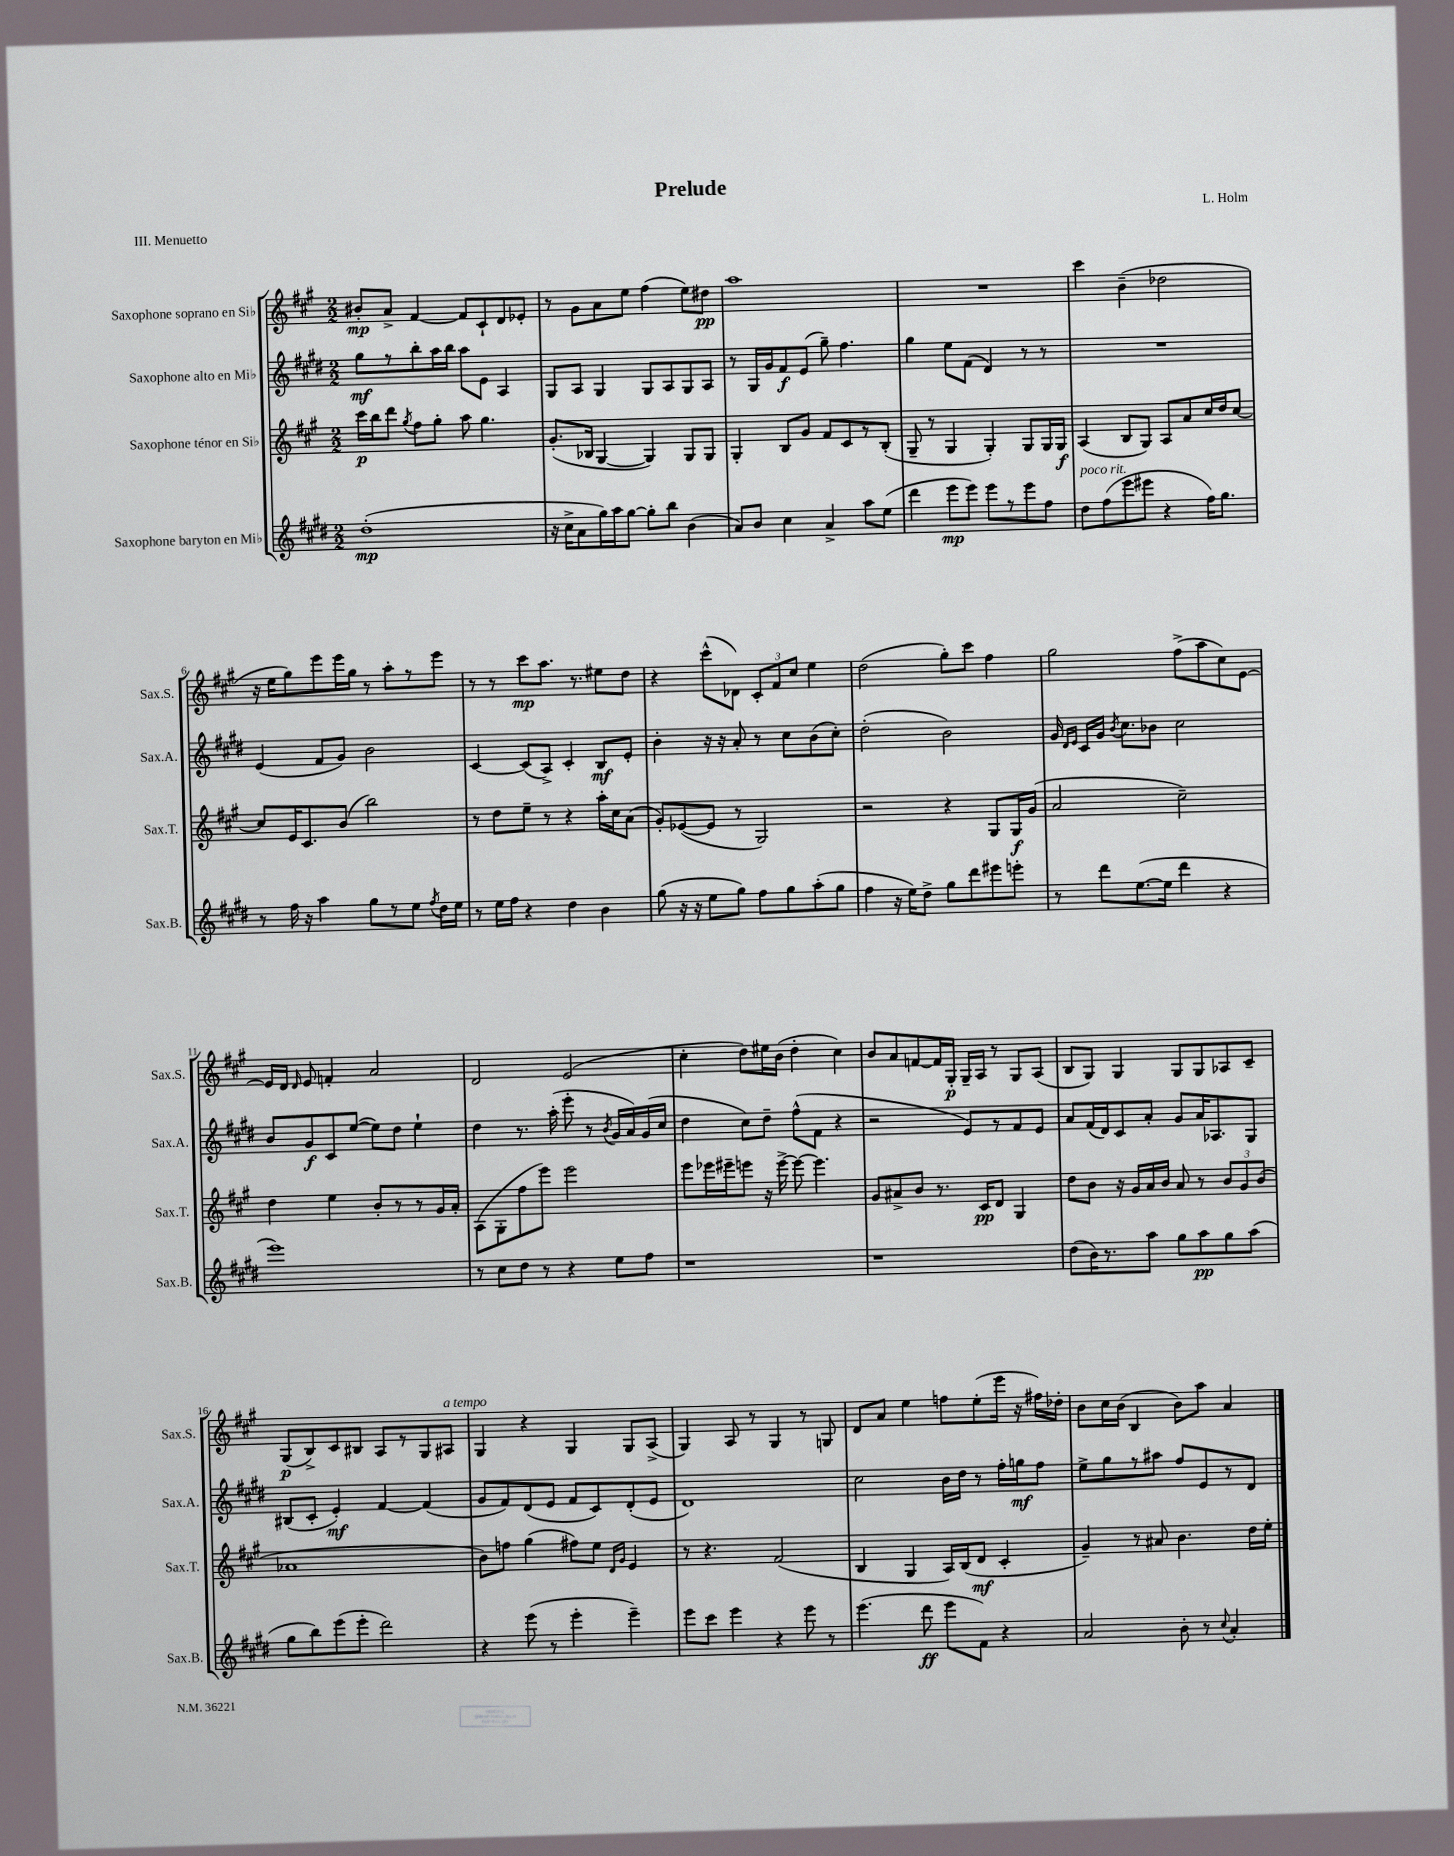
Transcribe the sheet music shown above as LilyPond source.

\header { title = "Prelude" composer = "L. Holm" piece = "III. Menuetto" }
<<
\new StaffGroup <<
\new Staff = "s0" \with { instrumentName = "Saxophone soprano en Sib" shortInstrumentName = "Sax.S." } {
    \clef treble \key a \major \numericTimeSignature \time 2/2
    \autoBeamOff bis'8[-.\mp a'8]-> fis'4~ fis'8[ cis'8-! d'8 ees'8]-. |
    r8 gis'8[ a'8 e''8] fis''4( e''8[) dis''8]\pp |
    a''1 |
    R1 |
    cis'''4 b'4--( des''2 |
    r16 e''16[ gis''8) e'''8 e'''16 gis''16] r8 a''8[-. r8 e'''8] |
    r8 r8 cis'''8[\mp a''8.] r8. eis''8[ d''8] |
    r4 cis'''8[-^( des'8]) \tuplet 3/2 { cis'8[-. fis'8 cis''8] } e''4 |
    d''2( gis''8[-.) cis'''8] fis''4 |
    gis''2 fis''8[->( a''8 cis''8) e'8]~ |
    e'16[ d'16] \grace { d'16 } e'8 f'4-. a'2 |
    d'2 e'2( |
    cis''4-. d''8[) eis''16 b'16]( d''4-. cis''4) |
    b'8[ a'8 f'8~ f'16 gis16]-.\p gis16[-- a16] r8 gis8[ a8]( |
    b8[ gis8]) gis4 gis8[ gis8 aes8 cis'8]-- |
    gis8[\p( b8->) cis'8 bis8] a8[ r8 gis8 ais8]^\markup { \italic "a tempo" } |
    gis4 r4 gis4 gis8[ a8]->( |
    gis4) a8 r8 gis4 r8 g8 |
    d'8[ a'8] e''4 f''8[ e''8-.( e'''16] r16 fis''16[) des''16]-. |
    b'8[ cis''16 b'16]( b4 b'8[) a''8] a'4 \bar "|." |
}
\new Staff = "s1" \with { instrumentName = "Saxophone alto en Mib" shortInstrumentName = "Sax.A." } {
    \clef treble \key e \major \numericTimeSignature \time 2/2
    \autoBeamOff gis''8[\mf r8 b''8-. a''16 b''16] a''8[ e'8] a4 |
    gis8[ a8] gis4 gis8[ a8 gis8 a8] |
    r8 gis16[ gis'16 fis'8\f e'8]( gis''8--) fis''4. |
    gis''4 e''8[ fis'8]( dis'4) r8 r8 |
    R1 |
    e'4( fis'8[ gis'8]) b'2 |
    cis'4~ cis'8[( a8]->) cis'4-. b8[\mf e'8]-. |
    b'4-. r16 r16 a'8-. r8 cis''8[ b'8( cis''8]-.) |
    dis''2-.( b'2) |
    gis'16 \grace { dis'16[ e'16] } cis'16[ gis'16] \acciaccatura { b'8 } cis''8.[ bes'8] cis''2 |
    b'8[ gis'8\f cis'8 e''8]~( e''8[) dis''8] e''4-! |
    dis''4 r8. a''16-.( e'''8-. r8 \acciaccatura { b'8 } gis'16[ a'16) gis'16( cis''16] |
    dis''4 cis''8[) dis''8]-- fis''8[-^( fis'8] r4 |
    r2 e'8[) r8 fis'8 e'8] |
    a'8[ fis'16( dis'16) cis'8 a'8]-. gis'8[ a'16 aes8. gis8] |
    bis8[( cis'8]-. e'4-.\mf) fis'4~ fis'4( |
    gis'8[ fis'8) dis'8( e'8] fis'8[ cis'8) dis'8-.( e'8] |
    dis'1) |
    cis''2 b'16[ dis''16] r8 fis''16[-. g''16\mf fis''8] |
    e''8[-> gis''8 r8 ais''8] fis''8[ e'8 r8 dis'8] \bar "|." |
}
\new Staff = "s2" \with { instrumentName = "Saxophone ténor en Sib" shortInstrumentName = "Sax.T." } {
    \clef treble \key a \major \numericTimeSignature \time 2/2
    \autoBeamOff cis'''16[\p b''16 d'''8] \acciaccatura { gis''8 } fis''8[ gis''8]-. a''8 gis''4. |
    gis'8.[-.( bes16] gis4~ gis4) gis8[ gis8] |
    gis4-. b8[ gis'8] fis'8[ cis'8 r8 b8]-.( |
    gis8-- r8 gis4 gis4-.) gis8[ gis16 gis16]\f |
    a4( b8[ gis8]) a8[ a'8 cis''16 d''16 cis''8]~ |
    cis''8[ e'16 cis'8. b'8]( b''2) |
    r8 d''8[ e''8]-- r8 r4 a''16[-. cis''16 a'8]( |
    gis'8[-.) ees'8~( ees'8] r8 gis2) |
    r2 r4 gis8[ gis16\f gis'16]( |
    a'2 cis''2--) |
    d''4 e''4 b'8[-. r8 r8 gis'16 a'16]-. |
    a8[( gis8-. fis''8 e'''8]) e'''2 |
    e'''8[ ees'''16 eis'''16-- e'''8] r16 e'''16~-> e'''8~ e'''4. |
    gis'8[ ais'8-> b'8] r8. cis'16[\pp d'8] gis4 |
    d''8[ b'8] r16 gis'16[ a'16 b'16] a'8 r8 \tuplet 3/2 { b'8[ gis'8 b'8]( } |
    aes'1 |
    b'8[) f''8] gis''4( fis''8[) e''8] \grace { d'16[ gis'16] } e'4 |
    r8 r4. fis'2( |
    b4 gis4 a16[) b16( d'8]\mf cis'4-. |
    gis'4--) r8 ais'8 b'4. d''16[ e''16]-. \bar "|." |
}
\new Staff = "s3" \with { instrumentName = "Saxophone baryton en Mib" shortInstrumentName = "Sax.B." } {
    \clef treble \key e \major \numericTimeSignature \time 2/2
    \autoBeamOff dis''1-.\mp( |
    r16 cis''16[-> a'8 gis''16) a''16 gis''8]~ gis''8[-. b''8] b'4( |
    a'8[) b'8] cis''4 a'4-> a''8[ e''8]( |
    dis'''4 e'''8[\mp e'''8]) e'''8[ r8 e'''8 fis''8] |
    dis''8[^\markup { \italic "poco rit." } fis''8( e'''8 eis'''8] r4 fis''16[) gis''8.] |
    r8 fis''16 r16 a''4 gis''8[ r8 e''8] \acciaccatura { fis''8 } dis''16[ e''16] |
    r8 e''16[ fis''16] r4 dis''4 b'4 |
    gis''8( r16 r16 e''8[ gis''8]) fis''8[ gis''8 a''8-.( gis''8] |
    fis''4 r16 e''16[) dis''8]-> gis''8[ dis'''8 eis'''8 e'''8]-. |
    r8 dis'''8[ e''8.~( e''16] dis'''4 r4 |
    e'''1) |
    r8 cis''8[ dis''8] r8 r4 e''8[ fis''8] |
    r1 |
    r1 |
    dis''8[( b'16) r8. a''8] gis''8[ a''8\pp gis''8 a''8]( |
    gis''8[ b''8) e'''8( e'''8]-. dis'''2) |
    r4 e'''8( r8 e'''4-. e'''4--) |
    e'''8[ cis'''8] e'''4 r4 e'''8 r8 |
    e'''4.( dis'''8\ff e'''8[ fis'8]) r4 |
    a'2 b'8-. r8 \appoggiatura { cis''8 } a'4-. \bar "|." |
}
>>
>>
